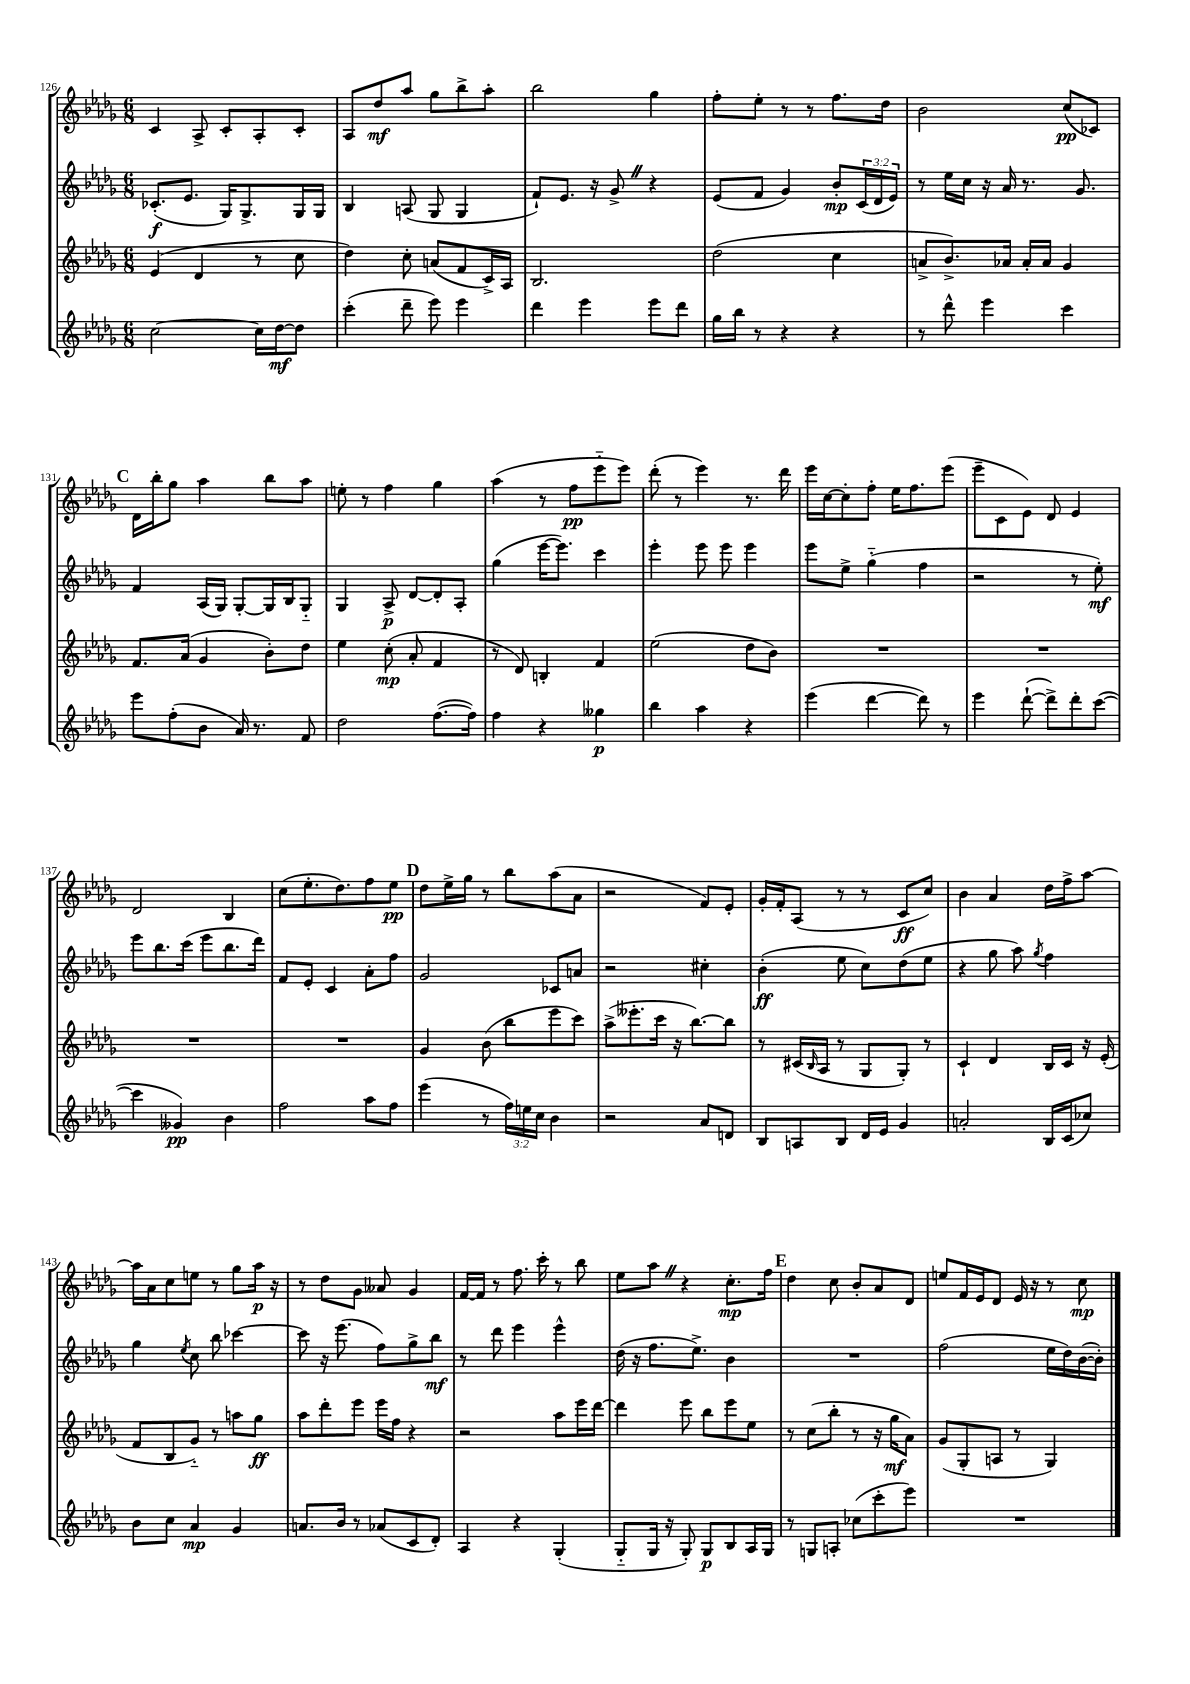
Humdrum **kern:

**kern	**kern	**kern	**kern
*staff4	*staff3	*staff2	*staff1
*clefG2	*clefG2	*clefG2	*clefG2
*k[b-e-a-d-g-]	*k[b-e-a-d-g-]	*k[b-e-a-d-g-]	*k[b-e-a-d-g-]
*M6/8	*M6/8	*M6/8	*M6/8
[2cc	(4e-	(8.c-'	4c
.	.	8.e-	.
.	4d-	.	8A-^
.	.	16G-)	8c'
.	.	8.G-^	.
16cc]	8r	.	8A-'
[16dd-	.	.	.
8dd-]	8cc	16G-	8c'
.	.	16G-	.
=	=	=	=
(4ccc'	4dd-)	4B-	8A-
.	.	.	8dd-
8ddd-~	8cc'	(8A	8aa-
8eee-)	(8a	8G-	8gg-
4eee-	8f	4G-	8bb-^
.	16c^)	.	8aa-'
.	16A-	.	.
=	=	=	=
4ddd-	2.B-	8f`)	2bb-
.	.	8.e-	.
4eee-	.	.	.
.	.	16r	.
.	.	8g-^	.
8eee-	.	4r	4gg-
8ddd-	.	.	.
=	=	=	=
16gg-	(2dd-	(8e-	8ff'
16bb-	.	.	.
8r	.	8f	8ee-'
4r	.	4g-)	8r
.	.	.	8r
4r	4cc	8b-'	8.ff
.	.	(24c	.
.	.	24d-	.
.	.	.	16dd-
.	.	24e-)	.
=	=	=	=
8r	8a^	8r	2b-
8ddd-^^	8.b-^)	16ee-	.
.	.	16cc	.
4eee-	.	16r	.
.	16a-	16a-	.
.	16a-'	8.r	.
.	16a-	.	.
4ccc	4g-	.	(8cc
.	.	8.g-	.
.	.	.	8c-)
=	=	=	=
8eee-	8.f	4f	16d-
.	.	.	16bb-'
(8ff'	.	.	8gg-
.	(16a-	.	.
8b-	4g-	(16A-	4aa-
.	.	16G-)	.
16a-)	.	[8G-'	.
8.r	.	.	.
.	8b-')	16G-]	8bb-
.	.	16B-	.
8f	8dd-	8G-'~	8aa-
=	=	=	=
2dd-	4ee-	4G-	8ee'
.	.	.	8r
.	(8cc'	8A-^	4ff
.	8a-'	[8d-	.
([8.ff	4f	8d-']	4gg-
.	.	8A-'	.
16ff])	.	.	.
=	=	=	=
4ff	8r	(4gg-	(4aa-
.	8d-)	.	.
4r	4B'	[16eee-	8r
.	.	8.eee-])	.
.	.	.	8ff
4gg--	4f	4ccc	8eee-'~
.	.	.	8eee-)
=	=	=	=
4bb-	(2ee-	4eee-'	(8ddd-'
.	.	.	8r
4aa-	.	8eee-	4eee-)
.	.	8eee-	.
4r	8dd-	4eee-	8.r
.	8b-)	.	.
.	.	.	16ddd-
=	=	=	=
(4eee-	2.r	8eee-	16eee-
.	.	.	[16cc
.	.	8ee-^	8cc']
[4ddd-	.	(4gg-'~	8ff'
.	.	.	16ee-
.	.	.	8.ff
8ddd-])	.	4ff	.
8r	.	.	(8eee-
=	=	=	=
4eee-	2.r	2r	8eee-~
.	.	.	8c
([8ddd-`	.	.	8e-)
8ddd-^])	.	.	8d-
8ddd-'	.	8r	4e-
([8ccc	.	8ee-')	.
=	=	=	=
4ccc]	2.r	8eee-	2d-
.	.	8.bb-	.
4g--)	.	.	.
.	.	(16ccc	.
.	.	8eee-	.
4b-	.	8.bb-	4B-
.	.	16ddd-)	.
=	=	=	=
2ff	2.r	8f	(8cc
.	.	8e-'	8.ee-'
.	.	4c	.
.	.	.	8.dd-)
8aa-	.	8a-'	8ff
8ff	.	8ff	8ee-
=	=	=	=
(4eee-	4g-	2g-	8dd-
.	.	.	16ee-^
.	.	.	16gg-
8r	(8b-	.	8r
24ff)	8bb-	.	8bb-
24ee	.	.	.
24cc	.	.	.
4b-	8eee-	8c-	(8aa-
.	8ccc)	8a	8a-
=	=	=	=
2r	(8aa-^	2r	2r
.	8.eee--'	.	.
.	16ccc	.	.
.	16r	.	.
.	[8.bb-)	.	.
8a-	.	4cc#'	8f)
8d	8bb-]	.	8e-'
=	=	=	=
8B-	8r	(4b-'	16g-'
.	.	.	16f'
8A	(16c#	.	(8A-
.	16qqB-	.	.
.	16A-	.	.
8B-	8r	8ee-	8r
16d-	8G-	8cc)	8r
16e-	.	.	.
4g-	8G-')	(8dd-	8c
.	8r	8ee-	8cc)
=	=	=	=
2a'	4c`	4r	4b-
.	4d-	8gg-	4a-
.	.	8aa-)	.
.	.	8qgg-	.
16B-	16B-	4ff	16dd-
(16c	16c	.	16ff^
8cc-)	16r	.	[8aa-
.	(16e-'	.	.
=	=	=	=
8b-	8f	4gg-	16aa-]
.	.	.	16a-
8cc	8B-	.	8cc
.	.	8qee-	.
4a-	8g-'~)	8cc	8ee
.	8r	8bb-	8r
4g-	8aa	[4ccc-	8gg-
.	8gg-	.	16aa-
.	.	.	16r
=	=	=	=
8.a	8aa-	8ccc-]	8r
.	8ddd-'	16r	8dd-
16b-	.	(8.eee-	.
8r	8eee-	.	8g-
(8a-	16eee-	8ff)	8a--
.	16ff	.	.
8c	4r	8gg-^	4g-
8d-')	.	8bb-	.
=	=	=	=
4A-	2r	8r	[16f
.	.	.	16f]
.	.	8ddd-	8r
4r	.	4eee-	8.ff
.	.	.	16ccc'
(4G-'	8aa-	4eee-^^	8r
.	16eee-	.	8bb-
.	[16ddd-	.	.
=	=	=	=
8G-'~	4ddd-]	(16dd-	8ee-
.	.	16r	.
16G-	.	8.ff	8aa-
16r	.	.	.
8G-')	8eee-	.	4r
.	.	8.ee-^)	.
8G-	8bb-	.	.
8B-	8eee-	4b-	8.cc'
16A-	8ee-	.	.
16G-	.	.	16ff
=	=	=	=
8r	8r	2.r	4dd-
8G	(8cc	.	.
8A'	8bb-'	.	8cc
(8cc-	8r	.	8b-'
8ccc'	16r	.	8a-
.	16gg-	.	.
8eee-)	8a-)	.	8d-
=	=	=	=
2.r	(8g-	(2ff	8ee
.	8G-'	.	16f
.	.	.	16e-
.	8A	.	8d-
.	8r	.	16e-
.	.	.	16r
.	4G-)	16ee-	8r
.	.	16dd-)	.
.	.	([16b-	8cc
.	.	16b-'])	.
==	==	==	==
*-	*-	*-	*-
